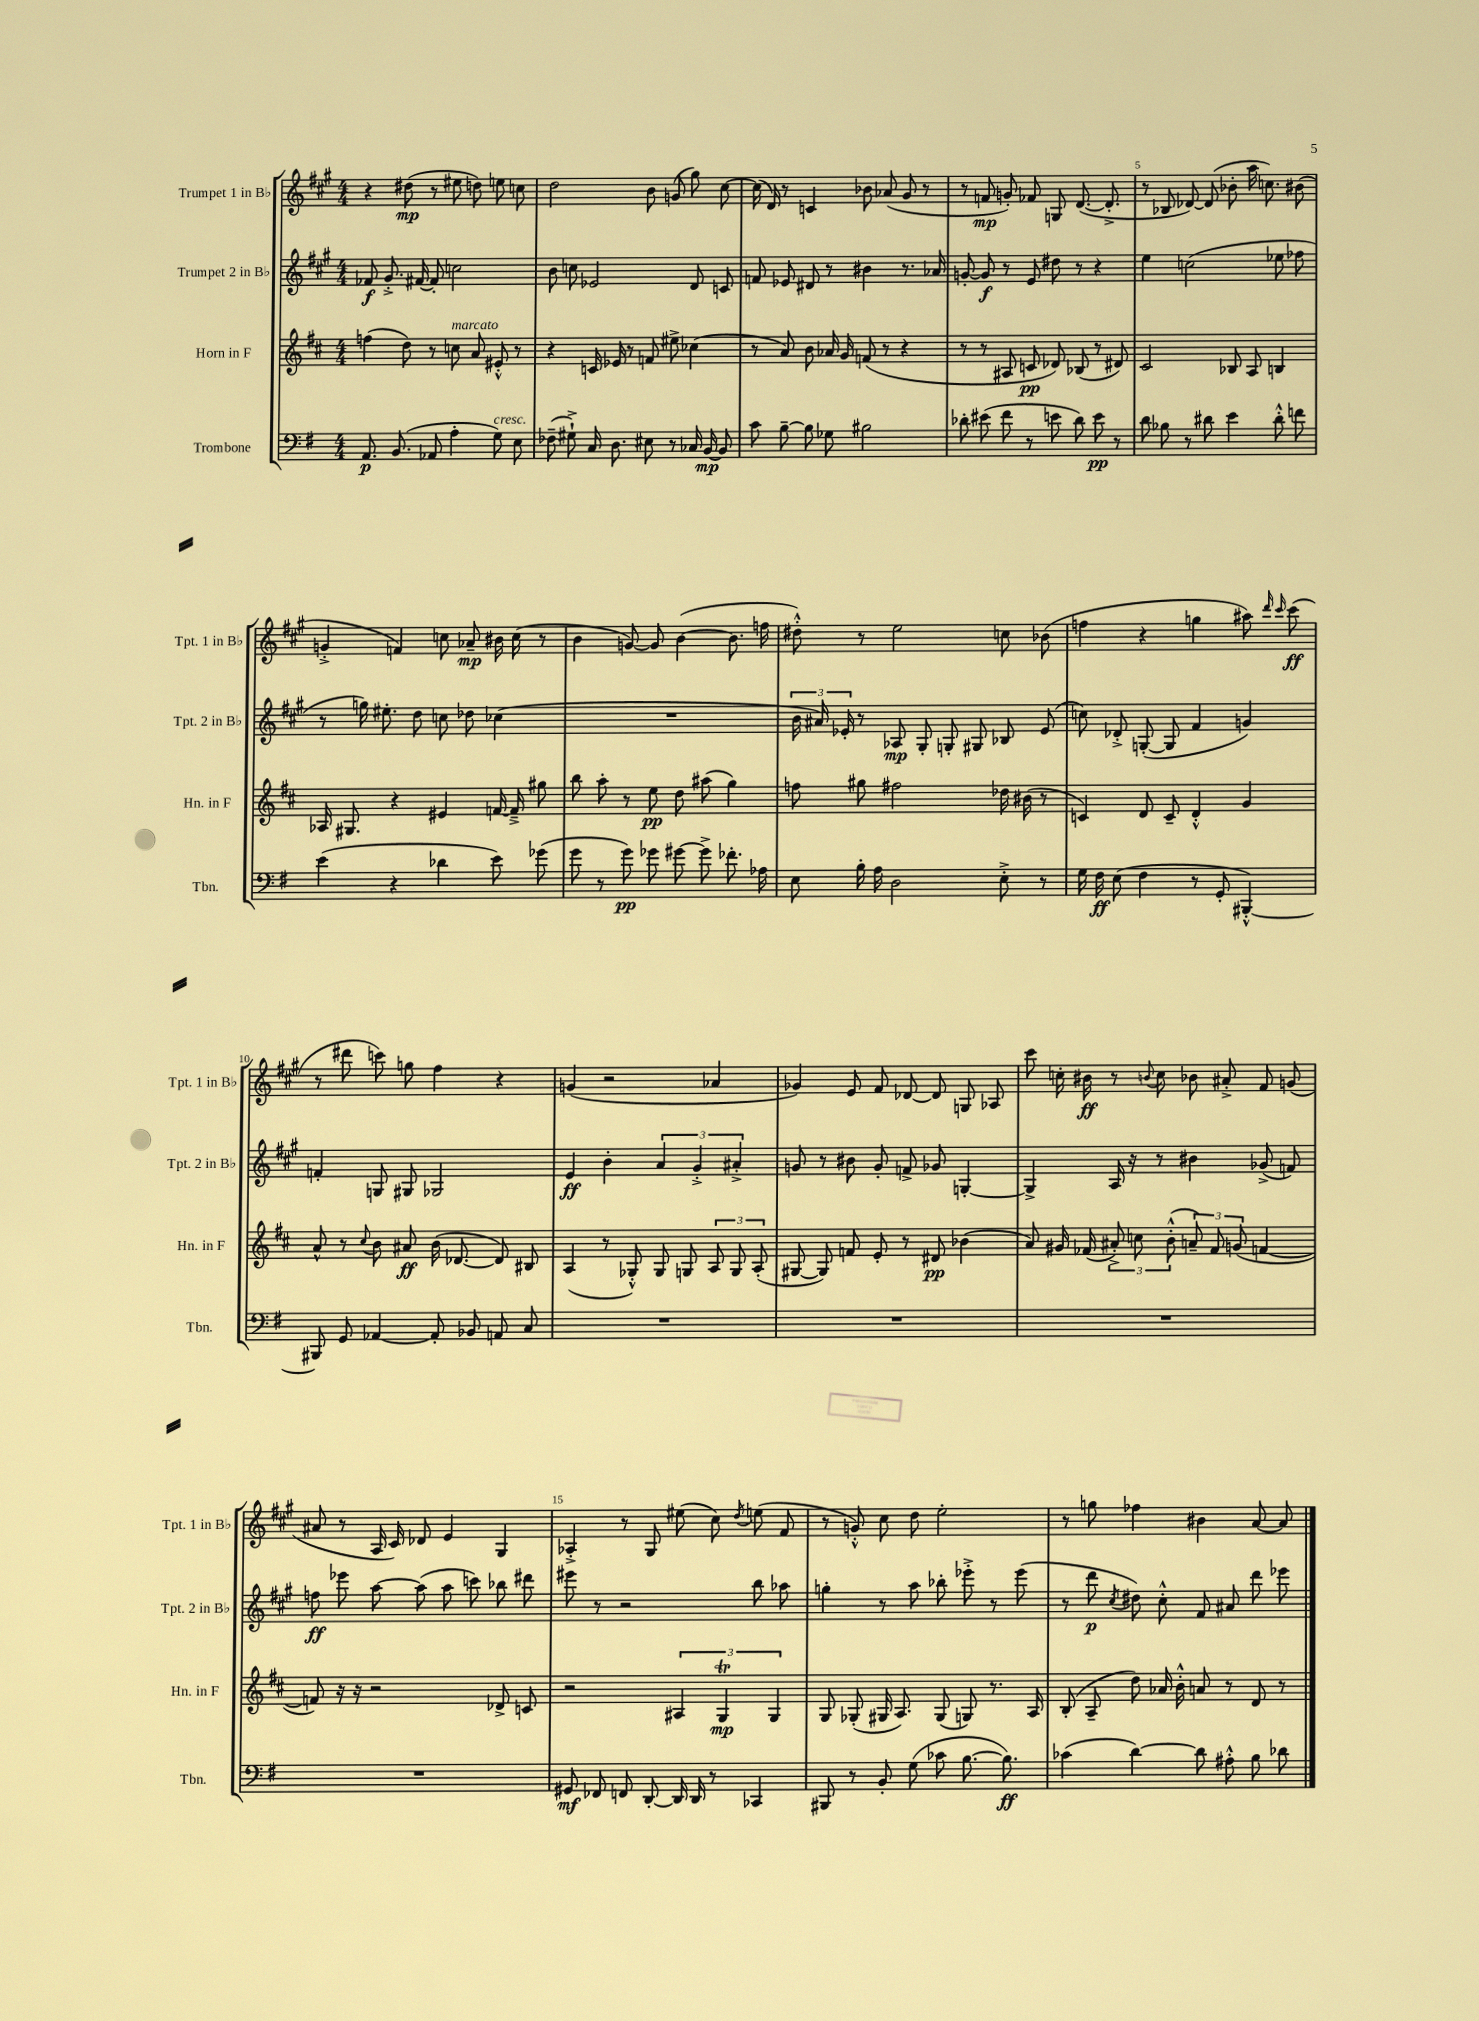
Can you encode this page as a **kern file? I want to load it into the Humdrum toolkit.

**kern	**kern	**kern	**kern
*staff4	*staff3	*staff2	*staff1
*clefF4	*clefG2	*clefG2	*clefG2
*k[f#]	*k[f#c#]	*k[f#c#g#]	*k[f#c#g#]
*M4/4	*M4/4	*M4/4	*M4/4
8.AA	(4ff	8f-	4r
.	.	8.g#'^	.
(8.BB	.	.	.
.	8dd)	.	(8dd#
.	.	[16f#	.
8AA-	8r	8f#']	8r
4A'	8cc	2cc	8ee#
.	8a	.	8dd)
8G)	8e#'^^	.	8ee
8E	8r	.	8cc
=	=	=	=
(8F-~	4r	8b	2dd
8G#`^)	.	8cc	.
16C	16c	2e-	.
8.D	16e-	.	.
.	8r	.	.
8E#	8f	.	8b
8r	8ee#^	.	(8g
16C-	(4cc-	8d	8gg#)
[16BB	.	.	.
8BB]	.	8c	[8cc#
=	=	=	=
8c	8r	8f	(16cc#]
.	.	.	16d)
[8B~	8a)	8e-	8r
8B]	8b	8d#	4c
8G-	16a-	8r	.
.	16g	.	.
2B#	(8f	4b#	8b-
.	8r	.	(8a-
.	4r	8.r	8g#
.	.	.	8r
.	.	16a-	.
=	=	=	=
8d-'	8r	[8g'	8r
(8e#	8r	8g]	8f
8f#	8A#	8r	8g')
8r	8c	8e	8f-
8e	8d-)	8dd#	8G
8d-)	(8B-	8r	([8.d
8e	8r	4r	.
.	.	.	8.d'^]
8r	8d#)	.	.
=	=	=	=
8d	2c#	4ee	8r
8B-	.	.	8B-
8r	.	(2cc	[8d-)
8d#	.	.	(8d-]
4e	8B-	.	8b-'
.	8A	.	16aa
.	.	.	8.cc)
8d#'^^	4B	8ee-	.
8f	.	8ff-	(8b#
=	=	=	=
(4e	16A-	8r	4g'^
.	8.G#	.	.
.	.	16gg)	.
.	.	8.ee#'	.
4r	4r	.	4f)
.	.	8dd	.
4d-	4e#	8cc	8cc
.	.	8dd-	8a-~
8e)	[16f	(4cc-	16b#
.	16f~^]	.	(16cc
(8g-	8gg#	.	8r
=	=	=	=
8g	8bb	1r	4b
8r	8aa'	.	.
8g)	8r	.	[8g)
8g-	8ee	.	8g]
[8g#	8dd	.	([4b
8g#^]	(8aa#	.	.
8.f-'	4gg)	.	8.b]
16A-	.	.	16ff
=	=	=	=
8E	8ff	24b	8dd#'^^)
.	.	24a#)	.
.	.	24e-'	.
16B'	8gg#	8r	8r
16A	.	.	.
2D	2ff#	8A-	2ee
.	.	8G#'	.
.	.	8G'	.
.	.	8G#	.
8E'^	16dd-	8B-	8cc
.	(16b#	.	.
8r	8r	(8e-	(8b-
=	=	=	=
16G	4c)	8cc)	4ff
16F#	.	.	.
(8E	.	8d-'^	.
4F#	8d	([8G'	4r
.	8c~	8G]	.
8r	4d'^^	4f#	4gg
8GG'	.	.	.
[4BBB#'^^)	4g	4g)	8aa#)
.	.	.	16qqddd
.	.	.	16qqccc#
.	.	.	(8ccc#
=	=	=	=
8BBB#]	8a^^	4f'	8r
8GG	8r	.	8ddd#
.	8qqcc#	.	.
[4AA-	8b	8G	8ccc)
.	8a#	8G#	8gg
8AA-']	(16b	2G-	4ff#
.	[8.d-	.	.
8BB-	.	.	.
8AA	8d-])	.	4r
8C	8B#	.	.
=	=	=	=
1r	(4A	4e	(4g
.	8r	4b'	2r
.	8G-'^^)	.	.
.	8G-	6a	.
.	8G	.	.
.	.	6g#'^	.
.	12A	.	4a-
.	12G	6a#'^	.
.	(12A'	.	.
=	=	=	=
1r	[8G#	8g	4g-)
.	8G#])	8r	.
.	8f	8b#	8e
.	8e'	8g'	8f#
.	8r	8f^	[8d-
.	8d#	8g-	8d-]
.	(4b-	[4G'	8G
.	.	.	8A-
=	=	=	=
1r	8a)	4G^]	8ccc#
.	16g#	.	16cc'
.	(16f-	.	16b#
.	12a#'^)	16A	8r
.	.	16r	.
.	12cc	.	.
.	.	.	8qqb
.	.	8r	8cc
.	(12b'^^	.	.
.	12a~)	4b#	8b-
.	12f-	.	.
.	.	.	8a#'^
.	(12g	.	.
.	[4f	(8g-^	8f#
.	.	8f)	(8g
=	=	=	=
1r	8f])	8ff	8a#
.	16r	8eee-	8r
.	16r	.	.
.	2r	[8aa	16A
.	.	.	16c#)
.	.	(8aa]	8d-
.	.	8aa	4e
.	.	8ccc)	.
.	8d-^	8bb-	4G#
.	8c	8ddd#	.
=	=	=	=
8GG#	2r	8eee#	4A-'^
8FF-	.	8r	.
8FF	.	2r	8r
[8DD'	.	.	8G#
16DD]	6A#	.	(8ee#
16DD	.	.	.
8r	.	.	8cc#)
.	6G	.	.
.	.	.	8qdd
4CC-	.	8bb	(8ee
.	6G	.	.
.	.	8aa-	8f#
=	=	=	=
8BBB#	8G	4gg'	8r
8r	(8G-'	.	8g'^^)
8BB'	16G#	8r	8cc#
.	8.A)	.	.
(8G	.	8aa	8dd
8c-	(8G#	8bb-'	2ee'
[8.B	8G)	8eee-'^	.
.	8.r	8r	.
8.B])	.	.	.
.	.	(8eee-	.
.	16A	.	.
=	=	=	=
(4c-	(8B'	8r	8r
.	8A~	8ddd	8gg
.	.	8qcc#	.
[4d)	8dd)	8dd#)	4ff-
.	16a-	8cc#'^^	.
.	16b'^^	.	.
8d]	8a	8f#	4b#
8A#'^^	8r	8a#	.
8B	8d	8ddd	[8a
8d-	8r	8eee-	8a]
==	==	==	==
*-	*-	*-	*-
